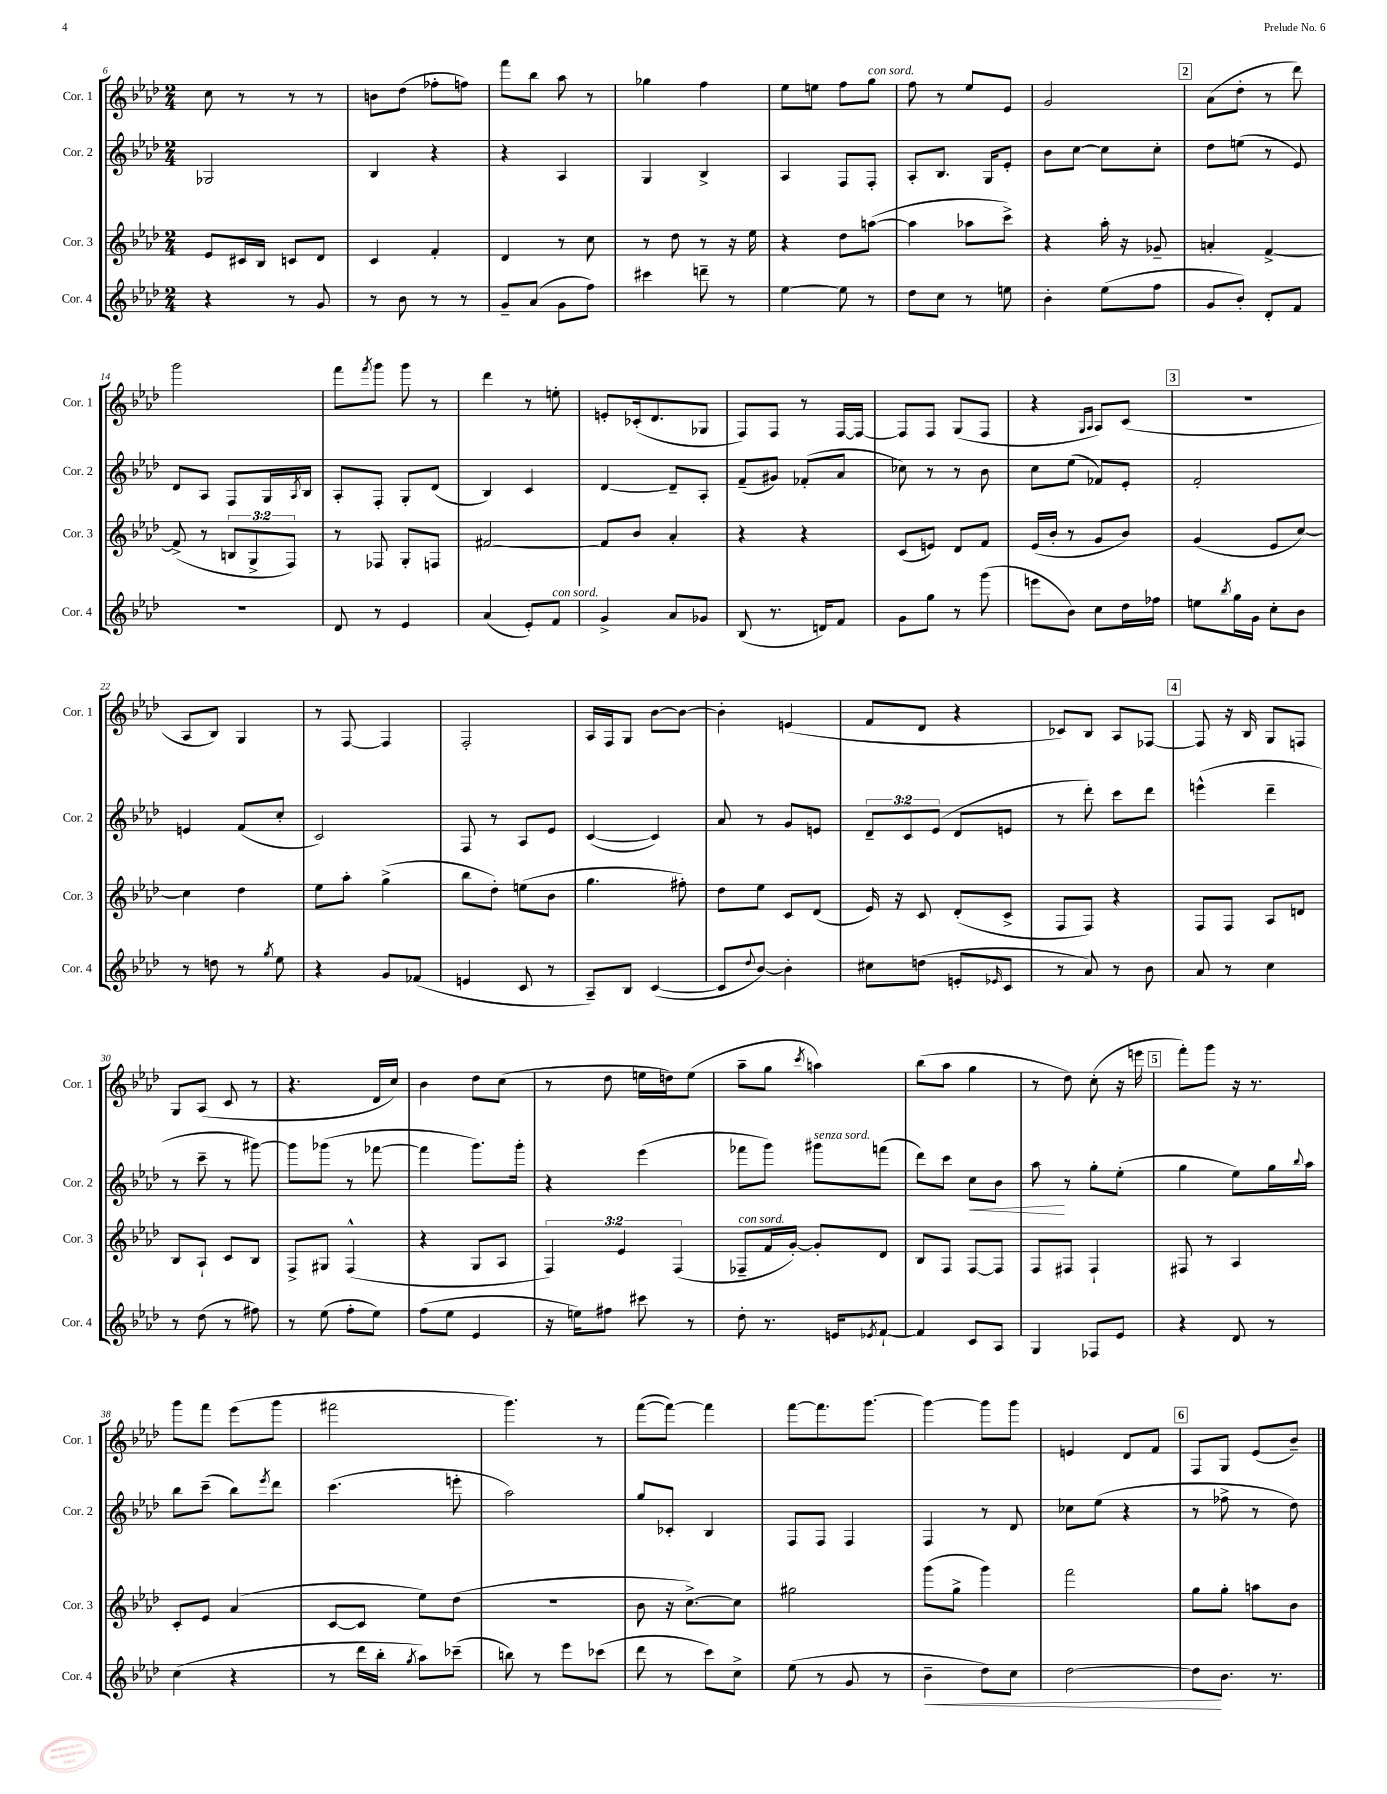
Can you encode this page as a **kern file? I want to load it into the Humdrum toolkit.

**kern	**kern	**kern	**kern
*staff4	*staff3	*staff2	*staff1
*clefG2	*clefG2	*clefG2	*clefG2
*k[b-e-a-d-]	*k[b-e-a-d-]	*k[b-e-a-d-]	*k[b-e-a-d-]
*M2/4	*M2/4	*M2/4	*M2/4
4r	8e-	2G-	8cc
.	16c#	.	8r
.	16B-	.	.
8r	8c	.	8r
8g	8d-	.	8r
=	=	=	=
8r	4c	4B-	8b
8b-	.	.	(8dd-
8r	4f'	4r	8ff-'
8r	.	.	8ff)
=	=	=	=
8g~	4d-	4r	8fff
(8a-	.	.	8bb-
8g	8r	4A-	8aa-
8ff)	8cc	.	8r
=	=	=	=
4ccc#	8r	4G	4gg-
.	8dd-	.	.
8ddd~	8r	4B-^	4ff
8r	16r	.	.
.	16ee-	.	.
=	=	=	=
[4ee-	4r	4A-	8ee-
.	.	.	8ee
8ee-]	8dd-	8F	8ff
8r	([8aa	8F'	8gg
=	=	=	=
8dd-	4aa]	8A-'	8ff
8cc	.	8.B-	8r
8r	8aa-	.	8ee-
.	.	16G	.
8ee	8ccc^)	8e-'	8e-
=	=	=	=
4b-'	4r	8b-	2g
.	.	[8cc	.
(8ee-	16aa-'	8cc]	.
.	16r	.	.
8ff	8g-~	8cc'	.
=	=	=	=
8g	4a'	8dd-	(8a-
8b-')	.	(8ee	8dd-'
8d-'	[4f^	8r	8r
8f	.	8e-)	8ddd-)
=	=	=	=
2r	(8f^]	8d-	2ggg
.	8r	8A-	.
.	12B	8F	.
.	12G^	.	.
.	.	16G	.
.	12F)	.	.
.	.	8qA-	.
.	.	16B-	.
=	=	=	=
8d-	8r	8A-'	8fff
.	.	.	8qfff
8r	8F-	8F'	8ggg
4e-	8G'	8G'	8ggg
.	8F	(8d-	8r
=	=	=	=
(4a-	[2f#	4B-)	4ddd-
8e-')	.	4c	8r
8f	.	.	8ee'
=	=	=	=
4g^	8f#]	[4d-	8e'
.	8b-	.	(16c-'
.	.	.	8.d-
8a-	4a-'	8d-~]	.
8g-	.	8A-'	8G-
=	=	=	=
(8B-	4r	(8f~	8F)
8.r	.	8g#)	8F
.	4r	(8f-'	8r
16d)	.	.	.
8f	.	8a-	[16F
.	.	.	16F_
=	=	=	=
8g	(8c	8cc-)	8F]
8gg	8e)	8r	8F
8r	8d-	8r	(8G
(8ggg	8f	8b-	8F
=	=	=	=
8eee	(16e-	8cc	4r
.	16b-'	.	.
8b-)	8r	(8ee-	.
.	.	.	16qqG
.	.	.	16qqA-
8cc	8g	8f-)	8A-)
16dd-	8b-)	8e-'	(8c
16ff-	.	.	.
=	=	=	=
8ee	(4g	2f'	2r
8qbb-	.	.	.
16gg	.	.	.
16g	.	.	.
8cc'	8e-	.	.
8b-	[8cc)	.	.
=	=	=	=
8r	4cc]	4e	8A-
8dd	.	.	8B-)
8r	4dd-	(8f	4G
8qgg	.	.	.
8ee-	.	8cc'	.
=	=	=	=
4r	8ee-	2c)	8r
.	8aa-'	.	[8F
8g	(4gg^	.	4F]
(8f-	.	.	.
=	=	=	=
4e	8bb-	8F	2F'
.	8dd-')	8r	.
8c	(8ee	8A-	.
8r	8b-	8e-	.
=	=	=	=
8A-~)	4.gg	([4c	16A-
.	.	.	16F
8B-	.	.	8G
([4c	.	4c])	[8b-
.	8ff#')	.	8b-_
=	=	=	=
8c]	8dd-	8a-	4b-']
8qqdd-	.	.	.
[8b-)	8ee-	8r	.
4b-']	8c	8g	(4e
.	(8d-	8e	.
=	=	=	=
8cc#	16e-)	12d-~	8f
.	16r	.	.
.	.	12c	.
(8dd	8c	.	8d-
.	.	(12e-	.
8e'	(8d-'	8d-	4r
16qqe-	.	.	.
8c	8c^	8e	.
=	=	=	=
8r	8F	8r	8c-)
8a-)	8F)	8ddd-')	8B-
8r	4r	8ccc	8A-
8b-	.	8ddd-	[8F-
=	=	=	=
8a-	8F	(4eee^^	8F-]
8r	8F	.	16r
.	.	.	16B-
4cc	8A-	4ddd-~	8G
.	8d	.	8F
=	=	=	=
8r	8B-	8r	8G
(8dd-	8A-`	8ccc~	(8A-
8r	8c	8r	8c
8ff#)	8B-	[8ggg#)	8r
=	=	=	=
8r	8F^	8ggg#]	4.r
(8ee-	8G#	(8ggg-	.
8ff'	(4F^^	8r	.
8ee-)	.	[8fff-	16d-
.	.	.	16cc)
=	=	=	=
(8ff	4r	4fff-]	4b-
8ee-	.	.	.
4e-	8G	8.ggg)	8dd-
.	8A-	.	(8cc
.	.	16ggg'	.
=	=	=	=
16r	6F)	4r	8r
16ee)	.	.	.
8ff#	.	.	8dd-
.	6e-	.	.
8ccc#	.	(4eee-	16ee
.	.	.	16dd)
.	(6F	.	.
8r	.	.	(8ee
=	=	=	=
8dd-'	8F-~	8fff-	8aa-~
8.r	16f	8ggg)	8gg
.	[16g')	.	.
.	.	.	8qccc
.	8g']	8ggg#	4aa)
16e	.	.	.
8qe-	.	.	.
[8f`	8d-	(8fff	.
=	=	=	=
4f]	8B-	8ddd-)	(8bb-
.	8F	8ccc	8aa-
8c	[8F	8cc	4gg
8A-	8F]	8b-	.
=	=	=	=
4G	8F	8aa-	8r
.	8F#	8r	8dd-)
8F-	4F#`	8gg'	(8cc'
8e-	.	(8ee-'	16r
.	.	.	16eee
=	=	=	=
4r	8F#	4gg	8fff')
.	8r	.	8ggg
8d-	4A-	8ee-)	16r
.	.	.	8.r
8r	.	16gg	.
.	.	8qqbb-	.
.	.	16aa-	.
=	=	=	=
(4cc	8c'	8bb-	8ggg
.	8e-	(8ccc~	8fff
4r	(4a-	8bb-)	(8eee-
.	.	8qeee-	.
.	.	8ddd-	8ggg
=	=	=	=
8r	[8c	(4.ccc	2fff#
16ddd-	8c]	.	.
16bb-'	.	.	.
8qgg	.	.	.
8aa-)	8ee-)	.	.
(8ccc-~	(8dd-	8eee'	.
=	=	=	=
8bb)	2r	2aa-)	4.ggg)
8r	.	.	.
8eee-	.	.	.
(8ccc-	.	.	8r
=	=	=	=
8ddd-	8b-	8gg	([8fff
8r	16r	8c-'	8fff_)
.	[8.cc^)	.	.
8ccc)	.	4B-	4fff]
8cc^	8cc]	.	.
=	=	=	=
(8ee-	2gg#	8F	[8fff
8r	.	8F	8.fff]
8g	.	4F	.
.	.	.	[8.ggg
8r	.	.	.
=	=	=	=
4b-~	(8ggg	4F	4ggg_
.	8gg^	.	.
8dd-)	4ggg)	8r	8ggg]
8cc	.	8d-	8ggg
=	=	=	=
[2dd-	2fff	8cc-	4e
.	.	(8ee-	.
.	.	4r	8d-
.	.	.	8f
=	=	=	=
8dd-]	8gg	8r	8F
8.b-	8gg'	8ff-^	8G
.	8aa	8r	(8e-
8.r	.	.	.
.	8b-	8dd-)	8b-~)
==	==	==	==
*-	*-	*-	*-
